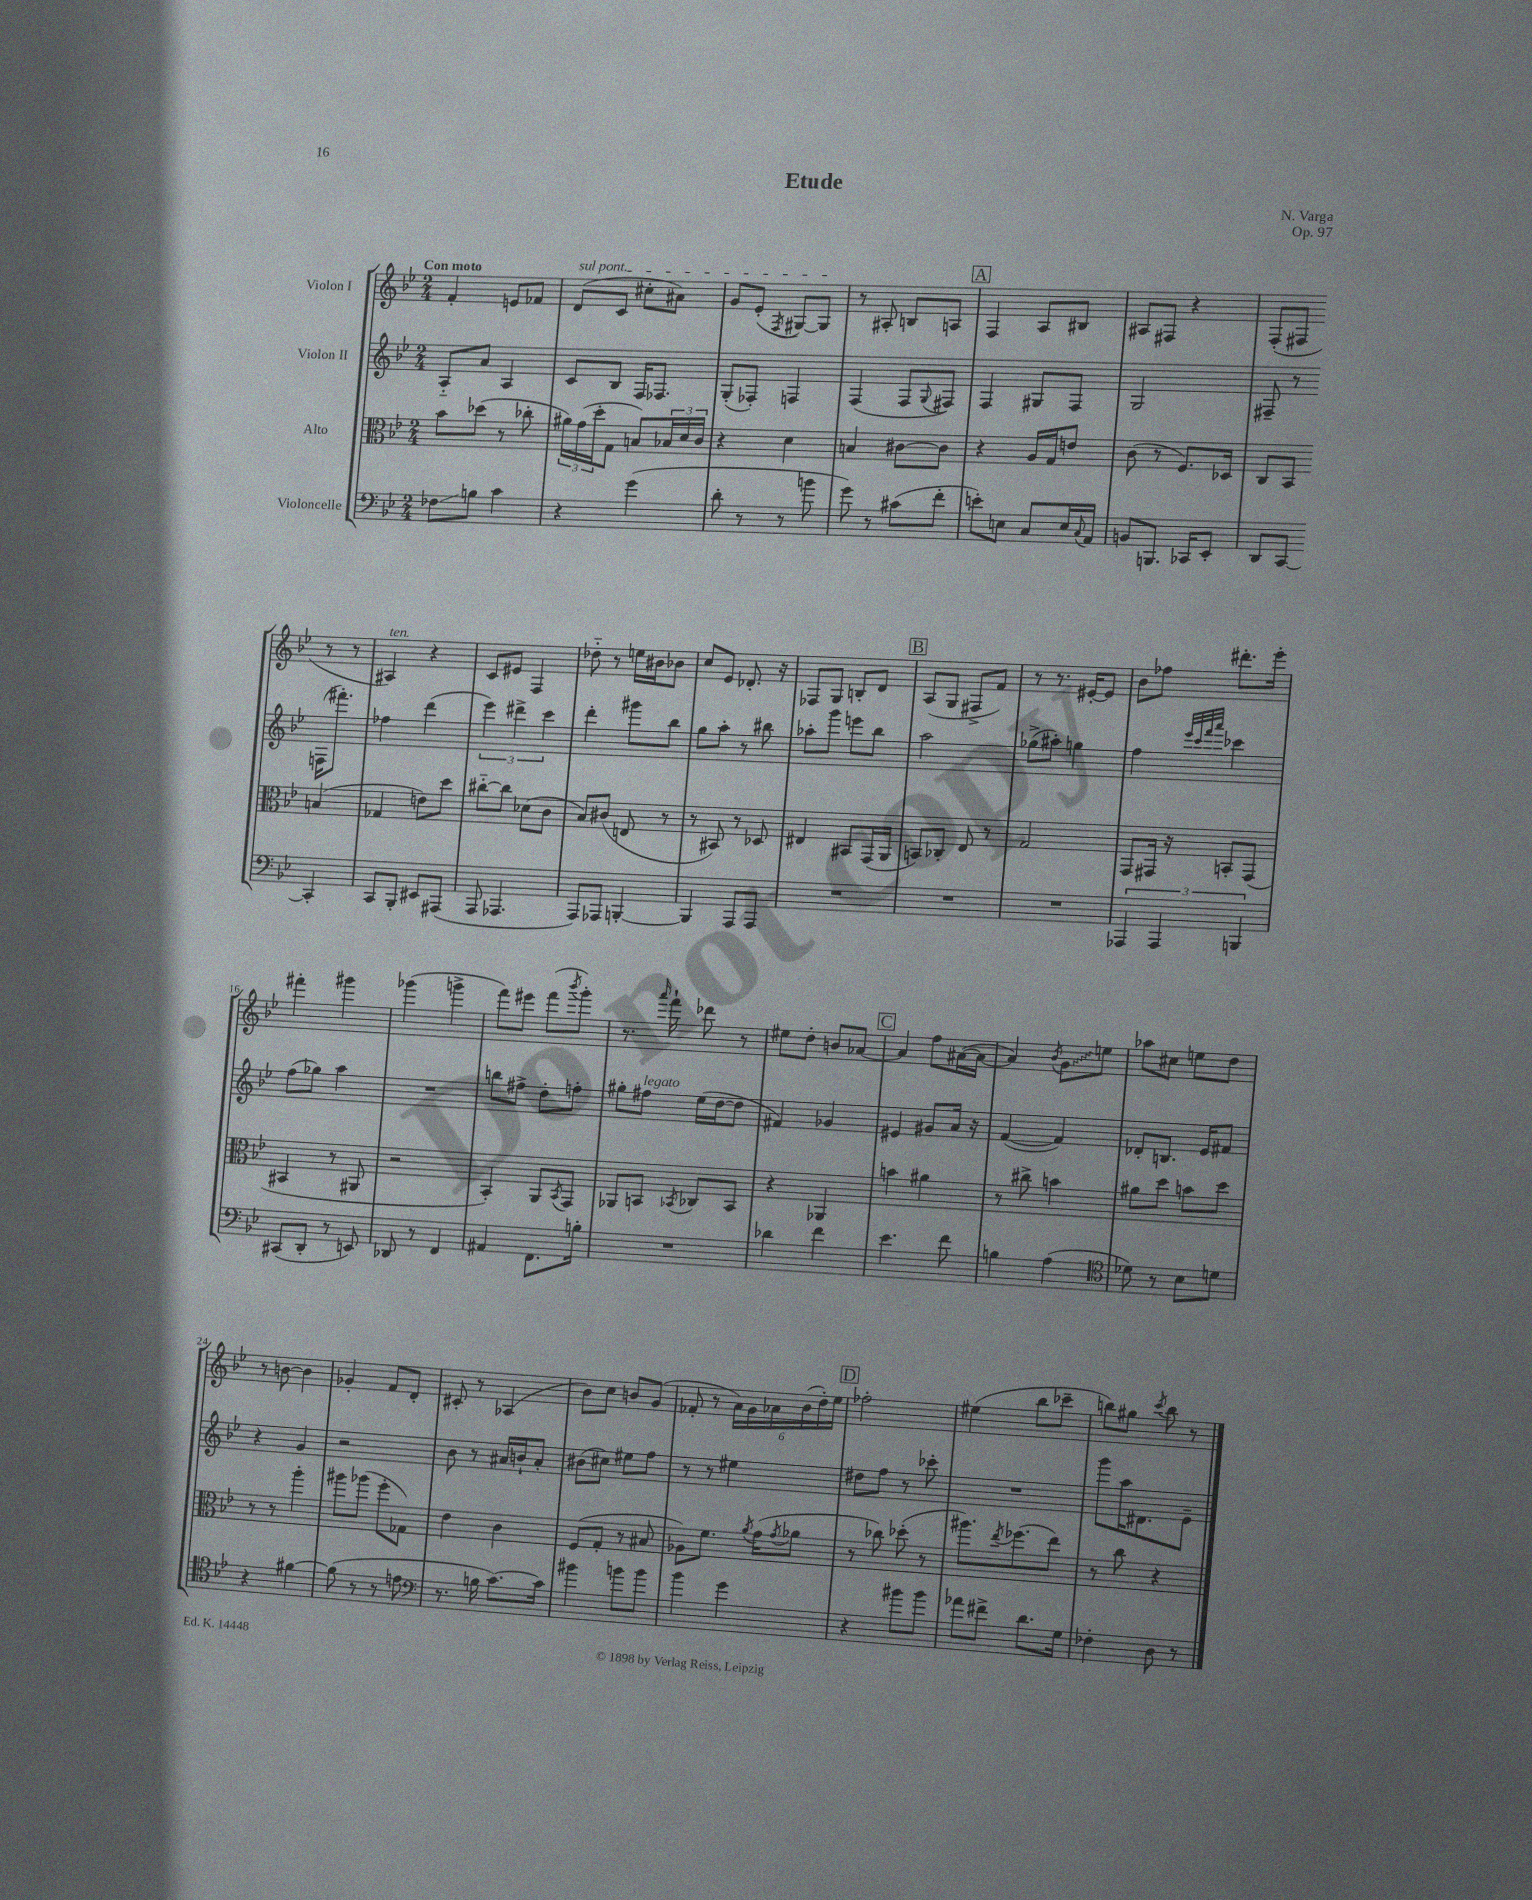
\header { title = "Etude" composer = "N. Varga" opus = "Op. 97" }
<<
\new StaffGroup <<
\new Staff = "s0" \with { instrumentName = "Violon I" } {
    \clef treble \key bes \major \numericTimeSignature \time 2/4 \tempo "Con moto"
    f'4-. e'8 fes'8 |
    \once \override TextSpanner.bound-details.left.text = \markup { \italic "sul pont." } d'8\startTextSpan( c'8 cis''8-. ais'8) |
    g'8 ees'8-.( \acciaccatura { f8 } gis8~) gis8\stopTextSpan |
    r8 ais8-. b8 a8 |
    \mark \markup { \box "A" } f4 a8 bis8 |
    ais8 fis8 r4 |
    f8-.( fis8 r8 r8 |
    ais4^\markup { \italic "ten." }) r4 |
    c'8 eis'8 f4 |
    des''8-_ r8 e''16 bis'16 bes'8 |
    c''8 ees'8 des'8.-. r16 |
    fes8 g8 b8-. d'8 |
    \mark \markup { \box "B" } a8( g8 fis8-> f'8) |
    r8 r8. eis'16~-. eis'8 |
    bes'8 fes''8 dis'''8.-. ees'''16-. |
    fis'''4-. gis'''4 |
    ges'''4( g'''4-> |
    f'''8) eis'''8 f'''8( \acciaccatura { bes'''8 } g'''8-.) |
    r8. \grace { a'''16 } f'''16-! des'''8 r8 |
    eis''8 d''8-. b'8 aes'8~ |
    \mark \markup { \box "C" } aes'4 f''8 ais'16~( ais'16~ |
    ais'4) \acciaccatura { bes'8 } \once \override Glissando.style = #'zigzag g'8\glissando e''8 |
    aes''8 cis''8 e''8 d''8 |
    r8 b'8~ b'4 |
    ges'4-. f'8 d'8-. |
    cis'8-. r8 aes4( |
    bes'8) c''8 b'8 g'8( |
    fes'8-. r8 \tuplet 6/4 { a'16) g'16 aes'16 bes'16( d''16-.) ees''16 } |
    \mark \markup { \box "D" } fes''2-. |
    eis''4( bes''8 ces'''8-- |
    b''8) gis''8 \acciaccatura { c'''8 } b''8 r8 \bar "|." |
}
\new Staff = "s1" \with { instrumentName = "Violon II" } {
    \clef treble \key bes \major \numericTimeSignature \time 2/4
    a8-_ a'8 a4 |
    c'8 bes8 f16 fes8. |
    g8-.( fes8-.) f4 |
    f4( f8 \appoggiatura { g8 } fis8) |
    \mark \markup { \box "A" } f4 gis8 f8 |
    g2 |
    fis8-- r8 f16( fis'''8.-.) |
    fes''4 d'''4( |
    \tuplet 3/2 { ees'''4) dis'''4-> c'''4 } |
    d'''4-. gis'''8 bes''8 |
    g''8 a''8-. r8 bis''8 |
    aes''8-. g'''8 e'''8 bes''8 |
    \mark \markup { \box "B" } a''2 |
    ges''8->( ais''8-.) g''4 |
    f''4 \grace { ees'''32 c'''32 f'''32 a'''32 } ces'''4 |
    f''8( ges''8) a''4 |
    R2 |
    b''8 fis''8-> d''8-. f''8-. |
    gis''8-. fis''8^\markup { \italic "legato" } ees''16( d''16~ d''8 |
    fis'4) ges'4 |
    \mark \markup { \box "C" } eis'4 gis'8 a'16 r16 |
    f'4~( f'4) |
    des'8-. b8. ees'16 fis'8 |
    r4 g'4 |
    r2 |
    bes'8 r8 ais'16 b'16-! ais'8-. |
    bis'8( cis''8) eis''8 f''8 |
    r8 r8 eis''4 |
    \mark \markup { \box "D" } dis''8 f''8 r8 ces'''8-. |
    R2 |
    g'''8 a''16 dis'8. ees'8-- \bar "|." |
}
\new Staff = "s2" \with { instrumentName = "Alto" } {
    \clef alto \key bes \major \numericTimeSignature \time 2/4
    bes'8 des''8( r8 ces''8-. |
    \tuplet 3/2 { ais'16) g'16( d''16-. } g8 b8) \tuplet 3/2 { bes16 d'16 c'16 } |
    r4 d'4 |
    b4 cis'8~ cis'8 |
    \mark \markup { \box "A" } r4 a16 g16 e'8 |
    c'8( r8 f8.) des16 |
    c8 bes,8 b4( |
    ges4 e'8) d''8 |
    cis''8~-_ cis''8 des'8( c'8 |
    bes8) cis'8( e8 r8 |
    r8 bis,8) r8 des8 |
    eis4 bis,8 g,16( a,16 |
    \mark \markup { \box "B" } b,8) ces8-. ees8 r8 |
    g2 |
    g,8 gis,16 r16 b,8-. gis,8( |
    bis,4 r8 ais,8 |
    r2 |
    bes,4-.) a,8 \acciaccatura { bes,8 } g,8 |
    aes,8 b,8 \acciaccatura { bes,8 } ces8 bes,8 |
    r4 aes,4 |
    \mark \markup { \box "C" } b'4 ais'4 |
    r8 cis''8-> b'4 |
    ais'8 d''8 b'8 d''8 |
    r8 r8 a''4-. |
    ais''8 aes''8( f''8-. ges8) |
    ees'4 c'4 |
    f8( g8-. r8 bis8 |
    aes8) f'8. \acciaccatura { a'8 } g'16( \acciaccatura { g'8 } aes'8 |
    \mark \markup { \box "D" } r8 ces''8) des''8-.( r8 |
    ais''8.) \acciaccatura { ees''8 } fes''8.( ees''8) |
    r8 c''8 r4 \bar "|." |
}
\new Staff = "s3" \with { instrumentName = "Violoncelle" } {
    \clef bass \key bes \major \numericTimeSignature \time 2/4
    fes8\glissando b8 c'4 |
    r4 g'4( |
    d'8-. r8 r8 b'8 |
    g'8) r8 cis'8( f'8-. |
    \mark \markup { \box "A" } e'8-.) e8 c8 e16 \appoggiatura { c8 } a,16 |
    b,8 b,,8. ces,16 ees,8-. |
    d,8 c,8~ c,4-. |
    c,8 bes,,8-. eis,8 ais,,8( |
    a,,8 aes,,4. |
    a,,8) aes,,8 b,,4~-. |
    b,,4 a,,8 a,,8 |
    R2 |
    \mark \markup { \box "B" } R2 |
    R2 |
    \tuplet 3/2 { aes,,4 aes,,4 b,,4 } |
    cis,8( d,8-. r8 e,8) |
    des,8 r8 f,4 |
    ais,4 f,8. b16-. |
    R2 |
    des'4 f'4 |
    \mark \markup { \box "C" } ees'4. f'8 |
    b4 a4( |
    \clef tenor des'8) r8 bes8 d'8 |
    r4 fis'4~ |
    fis'8( r8 r8 e'8 |
    \clef bass r8. b16 c'8.~) c'16 |
    bis'4 b'8 b'8 |
    bes'4 g'4 |
    \mark \markup { \box "D" } r4 bis'8 bis'8 |
    aes'8 fis'8-> d'8. g16 |
    fes4-. d8 r8 \bar "|." |
}
>>
>>
